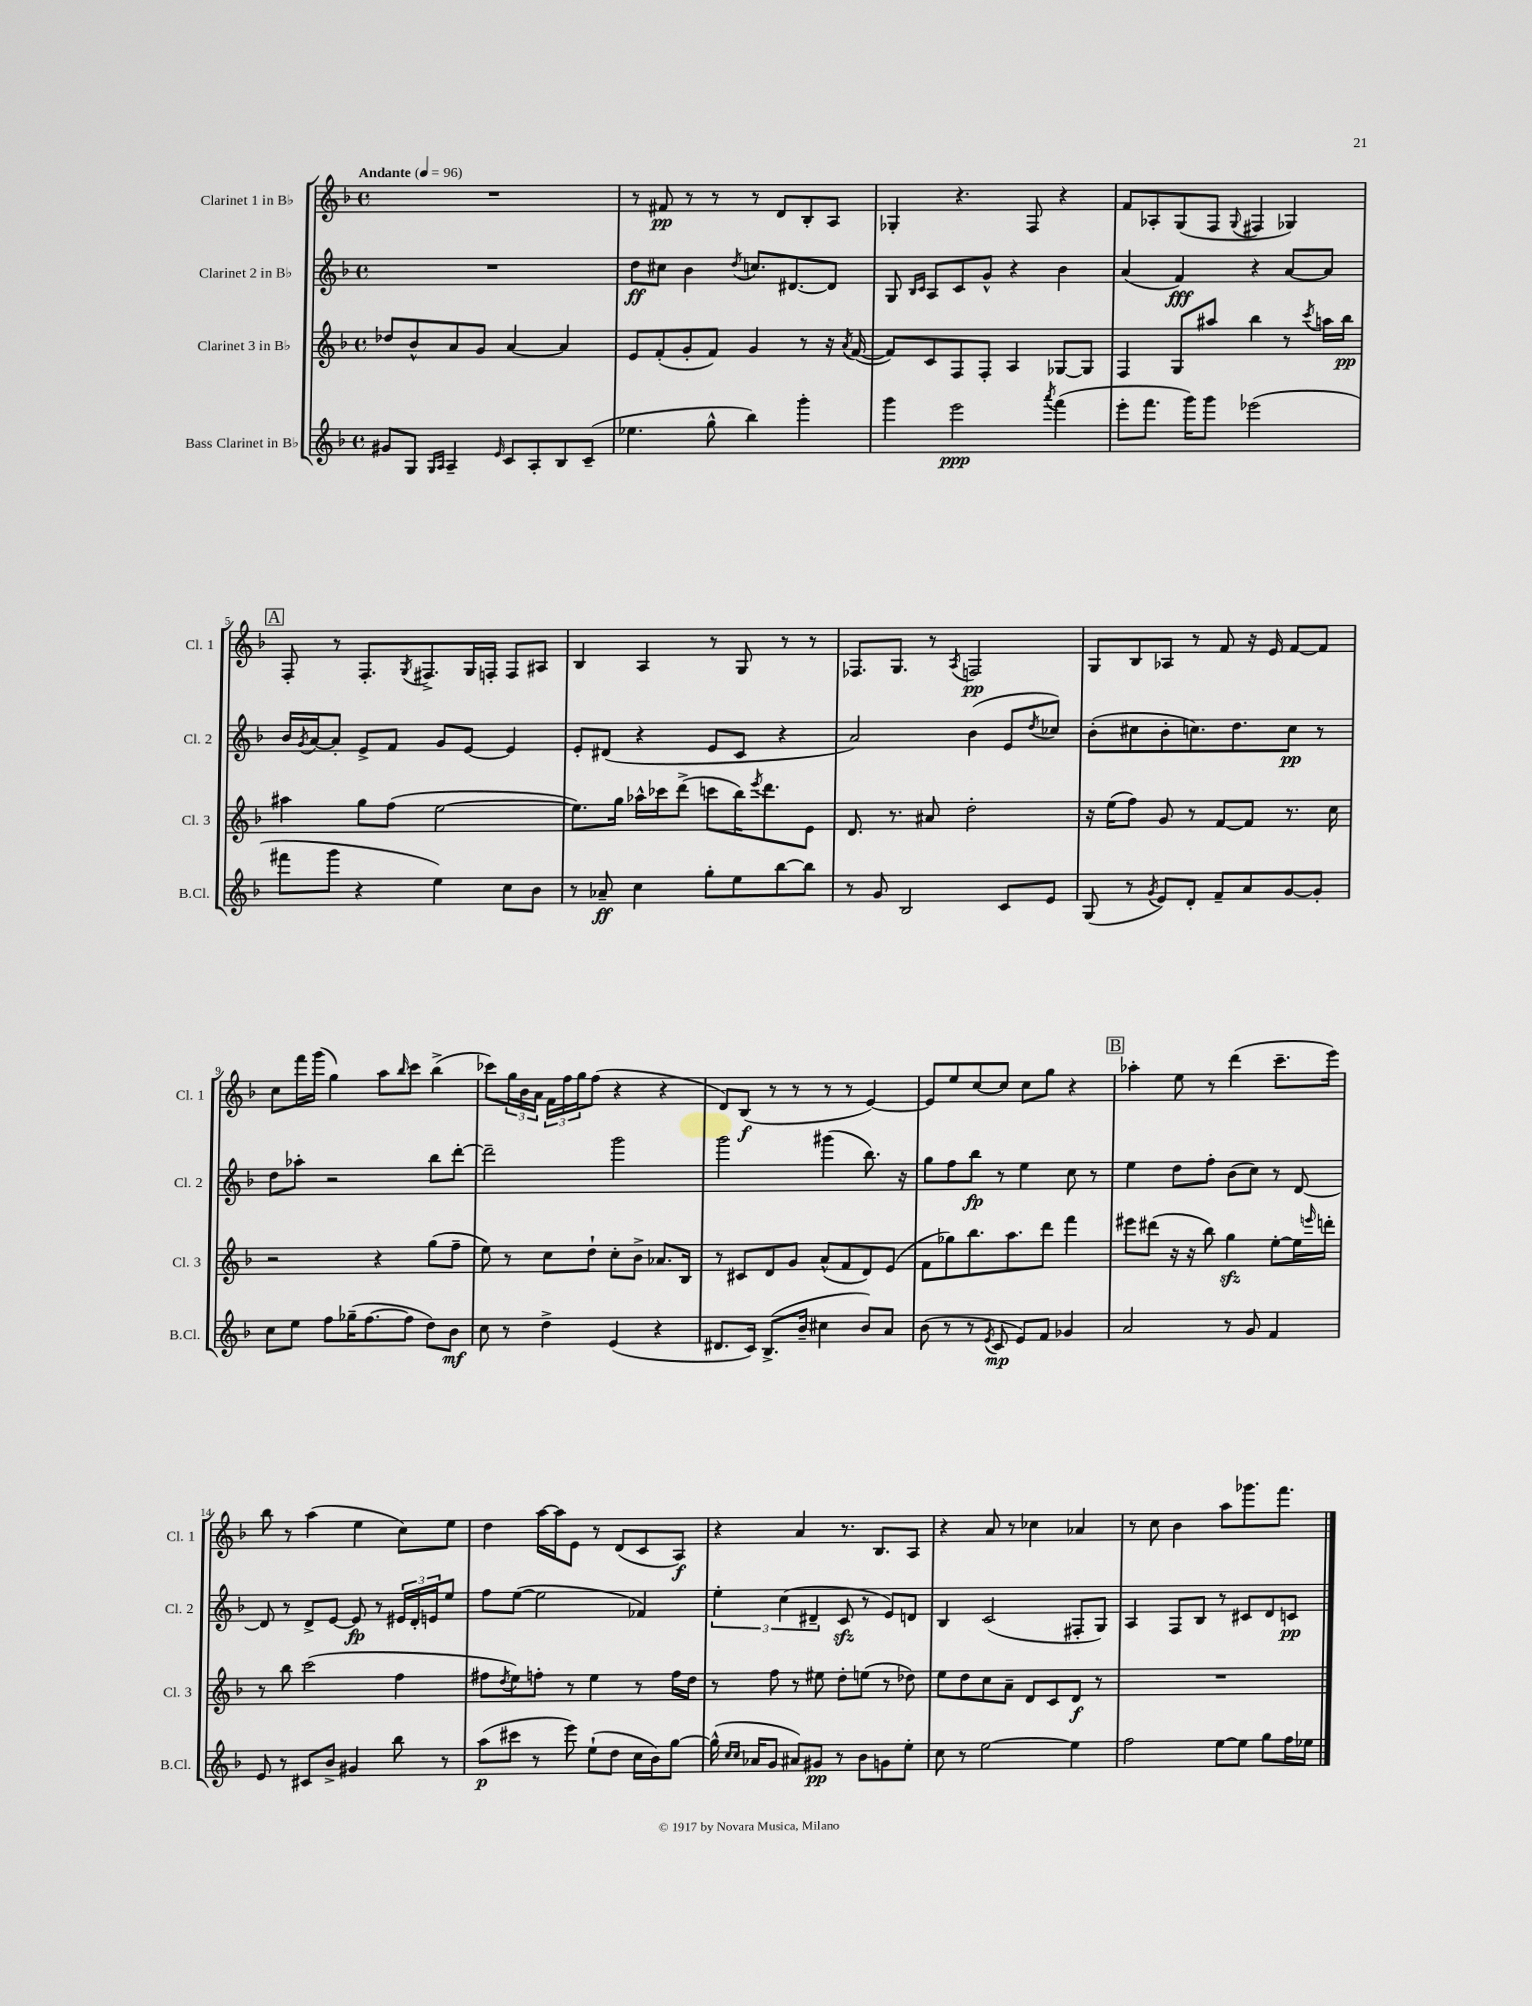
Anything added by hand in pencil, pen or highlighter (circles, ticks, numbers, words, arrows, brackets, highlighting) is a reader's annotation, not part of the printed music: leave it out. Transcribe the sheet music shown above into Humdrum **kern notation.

**kern	**dynam	**kern	**dynam	**kern	**dynam	**kern	**dynam
*part4	*part4	*part3	*part3	*part2	*part2	*part1	*part1
*staff4	*staff4	*staff3	*staff3	*staff2	*staff2	*staff1	*staff1
*I"Bass Clarinet in B♭	*	*I"Clarinet 3 in B♭	*	*I"Clarinet 2 in B♭	*	*I"Clarinet 1 in B♭	*
*I'B.Cl.	*	*I'Cl. 3	*	*I'Cl. 2	*	*I'Cl. 1	*
*clefG2	*	*clefG2	*	*clefG2	*	*clefG2	*
*k[b-]	*	*k[b-]	*	*k[b-]	*	*k[b-]	*
*M4/4	*	*M4/4	*	*M4/4	*	*M4/4	*
*met(c)	*	*met(c)	*	*met(c)	*	*met(c)	*
*MM96	*	*MM96	*	*MM96	*	*MM96	*
=1	=1	=1	=1	=1	=1	=1	=1
!	!	!	!	!	!	!LO:TX:a:B:t=Andante	!
8g#X/L	.	8dd-X/L	.	1r	.	1r	.
8G/J	.	8b-^^/	.	.	.	.	.
16qqG/LL	.	.	.	.	.	.	.
16qqA/JJ	.	.	.	.	.	.	.
4A~/	.	8a/	.	.	.	.	.
.	.	8g/J	.	.	.	.	.
16qqe/	.	.	.	.	.	.	.
8c/L	.	[4a/	.	.	.	.	.
8A'/	.	.	.	.	.	.	.
8B-/	.	4a/]	.	.	.	.	.
(8c~/J	.	.	.	.	.	.	.
=2	=2	=2	=2	=2	=2	=2	=2
4.ee-X\	.	8e/L	.	8dd\L	ff	8r	.
.	.	(8f'/	.	8cc#X\J	.	8f#X/	pp
.	.	8g'/	.	4b-\	.	8r	.
8gg^^\	.	8f/J)	.	.	.	8r	.
.	.	.	.	8qdd/	.	.	.
4bb-\)	.	4g/	.	8.ccn/L	.	8r	.
.	.	.	.	.	.	8d/L	.
.	.	.	.	[8.d#X/	.	.	.
4ggg'\	.	8r	.	.	.	8B-'/	.
.	.	16r	.	8d#/J]	.	8A/J	.
.	.	8qa/	.	.	.	.	.
.	.	([16f/	.	.	.	.	.
=3	=3	=3	=3	=3	=3	=3	=3
4ggg\	.	8f/L])	.	8G/	.	4G-X'/	.
.	.	.	.	16qqB-/LL	.	.	.
.	.	.	.	16qqc/JJ	.	.	.
.	.	8c/	.	8A/L	.	.	.
2eee\	ppp	8F/	.	8c/	.	4.r	.
.	.	8F'/J	.	8g^^/J	.	.	.
.	.	4A/	.	4r	.	.	.
.	.	.	.	.	.	8F/	.
8qaaa/	.	.	.	.	.	.	.
(4fff\	.	[8G-X/L	.	4b-\	.	4r	.
.	.	8G-/J]	.	.	.	.	.
=4	=4	=4	=4	=4	=4	=4	=4
8eee'\L	.	4F/	.	(4a/	.	8f/L	.
8.fff\J	.	.	.	.	.	8A-X'/	.
.	.	8G/L	.	4f/)	fff	(8G/	.
16ggg\KL)	.	.	.	.	.	.	.
8ggg\J	.	8aa#X/J	.	.	.	8F/J	.
.	.	.	.	.	.	8qqG/	.
(2eee-X\	.	4bb-\	.	4r	.	4F#X/	.
.	.	8r	.	[8a/L	.	4G-X/)	.
.	.	8qccc/	.	.	.	.	.
.	.	16aan\LL	.	8a/J]	.	.	.
.	.	16bb-\JJ	pp	.	.	.	.
!!LO:LB:g=z
!!LO:REH:place=s1:t=A
=5	=5	=5	=5	=5	=5	=5	=5
8fff#X\L	.	4aa#X\	.	16b-/LL	.	8F'/	.
.	.	.	.	8qg/	.	.	.
.	.	.	.	[16a/J	.	.	.
8ggg\J	.	.	.	8a'/J]	.	8r	.
4r	.	8gg\L	.	8e^/L	.	8.F'/L	.
.	.	(8ff\J	.	8f/J	.	.	.
.	.	.	.	.	.	8qG/	.
.	.	.	.	.	.	8.F#X^/	.
4ee\)	.	[2ee\	.	8g/L	.	.	.
.	.	.	.	[8e/J	.	16G/L	.
.	.	.	.	.	.	16Fn'/JJ	.
8cc\L	.	.	.	4e/]	.	8F/L	.
8b-\J	.	.	.	.	.	8A#X/J	.
=6	=6	=6	=6	=6	=6	=6	=6
8r	.	8.ee\L])	.	8e'/L	.	4B-/	.
8a-X~/	ff	.	.	(8d#X/J	.	.	.
.	.	16gg\Jk	.	.	.	.	.
4cc\	.	16aa-X^^\LL	.	4r	.	4A/	.
.	.	16ccc-X\J	.	.	.	.	.
.	.	(8ddd^\J	.	.	.	.	.
8gg'\L	.	8cccn\L	.	8e/L	.	8r	.
8ee\	.	16bb-\K)	.	8c/J	.	8G/	.
.	.	8qeee/	.	.	.	.	.
.	.	8.ddd\	.	.	.	.	.
[8bb-\	.	.	.	4r	.	8r	.
8bb-\J]	.	8e\J	.	.	.	8r	.
=7	=7	=7	=7	=7	=7	=7	=7
8r	.	8.d/	.	2a/)	.	8.F-X/L	.
8g/	.	.	.	.	.	.	.
.	.	8.r	.	.	.	8.G/J	.
2B-/	.	.	.	.	.	.	.
.	.	8a#X/	.	.	.	8r	.
.	.	.	.	.	.	8qA/	.
.	.	2dd'\	.	(4b-\	.	2Fn/	pp
8c/L	.	.	.	8e/L	.	.	.
.	.	.	.	8qdd/	.	.	.
8e/J	.	.	.	8cc-X/J)	.	.	.
=8	=8	=8	=8	=8	=8	=8	=8
(8G/	.	16r	.	(8b-'\L	.	8G/L	.
.	.	(16ee\KL	.	.	.	.	.
8r	.	8ff\J)	.	8cc#X\	.	8B-/	.
8qg/	.	.	.	.	.	.	.
8e/L)	.	8g/	.	8b-'\	.	8A-X/J	.
8d'/J	.	8r	.	8.ccn\)	.	8r	.
8f~/L	.	[8f/L	.	.	.	8f/	.
.	.	.	.	8.dd\	.	.	.
8a/	.	8f/J]	.	.	.	16r	.
.	.	.	.	.	.	16e/	.
[8g/	.	8.r	.	8cc\J	pp	[8f/L	.
8g'/J]	.	.	.	8r	.	8f/J]	.
.	.	16cc\	.	.	.	.	.
!!LO:LB:g=z
=9	=9	=9	=9	=9	=9	=9	=9
8cc\L	.	2r	.	8dd\L	.	8cc\L	.
8ee\J	.	.	.	8aa-X'\J	.	16fff\L	.
.	.	.	.	.	.	(16ggg\JJ	.
8ff\L	.	.	.	2r	.	4gg\)	.
(16gg-X~\K	.	.	.	.	.	.	.
[8.ff\	.	.	.	.	.	.	.
.	.	4r	.	.	.	8aa\L	.
.	.	.	.	.	.	16qqbb-/	.
8ff\J]	.	.	.	.	.	8ccc\J	.
8dd\L)	.	(8gg\L	.	8bb-\L	.	(4bb-^\	.
8b-\J	mf	8ff~\J	.	[8ddd'\J	.	.	.
=10	=10	=10	=10	=10	=10	=10	=10
8cc\	.	8ee\)	.	2ddd~\]	.	8ccc-X\L)	.
8r	.	8r	.	.	.	24gg\L	.
.	.	.	.	.	.	24b-\	.
.	.	.	.	.	.	24a\JJ	.
4dd^\	.	8cc\L	.	.	.	24f\LL	.
.	.	.	.	.	.	24ff\	.
.	.	.	.	.	.	24gg\J	.
.	.	8dd`\J	.	.	.	(8ff\J	.
(4e/	.	8cc'\L	.	2ggg\	.	4r	.
.	.	8b-^\J	.	.	.	.	.
4r	.	8.a-X/L	.	.	.	4r	.
.	.	16B-/Jk	.	.	.	.	.
=11	=11	=11	=11	=11	=11	=11	=11
8.d#X/L	.	8r	.	2ggg\	.	8d/L)	.
.	.	8c#X/L	.	.	.	(8B-/J	f
16c/Jk)	.	.	.	.	.	.	.
(8.B-^/L	.	8d/	.	.	.	8r	.
.	.	8g/J	.	.	.	8r	.
16b-~/Jk	.	.	.	.	.	.	.
4cc#X\	.	(8a^^/L	.	(4ggg#X\	.	8r	.
.	.	8f/	.	.	.	8r	.
8b-/L)	.	8d/)	.	8.bb-\)	.	[4e/)	.
8a/J	.	(8e/J	.	.	.	.	.
.	.	.	.	16r	.	.	.
=12	=12	=12	=12	=12	=12	=12	=12
(8b-\	.	8f\L	.	8gg\L	.	8e/L]	.
8r	.	8gg-X\)	.	8ff\	.	8ee/	.
8r	.	8.bb-\	.	8bb-\J	fp	[8cc/	.
8qe/	.	.	.	.	.	.	.
8c/	mp	.	.	8r	.	8cc/J]	.
.	.	8.aa\	.	.	.	.	.
8e/L)	.	.	.	4ee\	.	8cc\L	.
8f/J	.	8ddd\J	.	.	.	8gg\J	.
4g-X/	.	4fff\	.	8cc\	.	4r	.
.	.	.	.	8r	.	.	.
!!LO:REH:place=s1:t=B
=13	=13	=13	=13	=13	=13	=13	=13
2a/	.	8eee#X\L	.	4ee\	.	4aa-X'\	.
.	.	(8ddd#X\J	.	.	.	.	.
.	.	16r	.	8dd\L	.	8ee\	.
.	.	16r	.	.	.	.	.
.	.	8bb-\)	.	8ff'\J	.	8r	.
8r	.	4ggzz\	.	(8b-\L	.	(4ddd\	.
8g/	.	.	.	8cc\J)	.	.	.
4f/	.	[8ee'\L	.	8r	.	8.ccc~\L	.
.	.	16ee\L]	.	[8d/	.	.	.
.	.	16qqeeen/	.	.	.	.	.
.	.	16dddn'\JJ	.	.	.	16eee\Jk)	.
!!LO:LB:g=z
=14	=14	=14	=14	=14	=14	=14	=14
8e/	.	8r	.	8d/]	.	8bb-\	.
8r	.	8bb-\	.	8r	.	8r	.
8c#X/L	.	(2ccc\	.	8d^/L	.	(4aa\	.
8b-^/J	.	.	.	[8e/J	.	.	.
4g#X/	.	.	.	8e/]	fp	4ee\	.
.	.	.	.	8r	.	.	.
8bb-\	.	4ff\	.	24e#X/LL	.	8cc\L)	.
.	.	.	.	24d'/	.	.	.
.	.	.	.	24en/J	.	.	.
8r	.	.	.	8ee/J	.	8ee\J	.
=15	=15	=15	=15	=15	=15	=15	=15
(8aa\L	p	8ff#X\L	.	8ff\L	.	4dd\	.
.	.	8qdd/	.	.	.	.	.
8ccc#X\J	.	8ee\)	.	([8ee\J	.	.	.
8r	.	8ffn'\J	.	2ee\]	.	[16aa\LL	.
.	.	.	.	.	.	16aa\J]	.
8eee\)	.	8r	.	.	.	8e\J	.
(8ee`\L	.	4ee\	.	.	.	8r	.
8dd\J	.	.	.	.	.	(8d/L	.
16cc\LL	.	8r	.	4f-X/)	.	8c/	.
16b-\J)	.	.	.	.	.	.	.
[8gg\J	.	16ff\LL	.	.	.	8A/J)	f
.	.	16dd\JJ	.	.	.	.	.
=16	=16	=16	=16	=16	=16	=16	=16
(16gg^^\]	.	8r	.	6ee'\	.	4r	.
16qqcc/LL	.	.	.	.	.	.	.
16qqcc/JJ	.	.	.	.	.	.	.
16a-X/KL	.	.	.	.	.	.	.
8g/J	.	8ff\	.	.	.	.	.
.	.	.	.	(6cc\	.	.	.
8a#X/L)	.	8r	.	.	.	4a/	.
.	.	.	.	6d#X~/	.	.	.
8g#X/J	pp	8ee#X\	.	.	.	.	.
8r	.	8dd'\L	.	8czz/	.	8.r	.
8b-\L	.	(8een\J	.	8r	.	.	.
.	.	.	.	.	.	8.B-/L	.
8gn\	.	8r	.	8e/L)	.	.	.
8ee'\J	.	8dd-X\)	.	8dn/J	.	8A/J	.
=17	=17	=17	=17	=17	=17	=17	=17
8cc\	.	8ee\L	.	4B-/	.	4r	.
8r	.	8dd\	.	.	.	.	.
[2ee\	.	8cc\	.	(2c/	.	8a/	.
.	.	8a~\J	.	.	.	8r	.
.	.	8d/L	.	.	.	4cc-X\	.
.	.	8c/	.	.	.	.	.
4ee\]	.	8d/J	f	8F#X'/L	.	4a-X/	.
.	.	8r	.	8G/J)	.	.	.
=18	=18	=18	=18	=18	=18	=18	=18
2ff\	.	1r	.	4A/	.	8r	.
.	.	.	.	.	.	8cc\	.
.	.	.	.	8F/L	.	4b-\	.
.	.	.	.	8B-/J	.	.	.
[8ee\L	.	.	.	8r	.	8aa\L	.
8ee\J]	.	.	.	8c#X/L	.	8.ggg-X\	.
8gg\L	.	.	.	8d/	.	.	.
.	.	.	.	.	.	8.fff\J	.
16ff\L	.	.	.	8cn/J	pp	.	.
16ee-X\JJ	.	.	.	.	.	.	.
==	==	==	==	==	==	==	==
*-	*-	*-	*-	*-	*-	*-	*-
